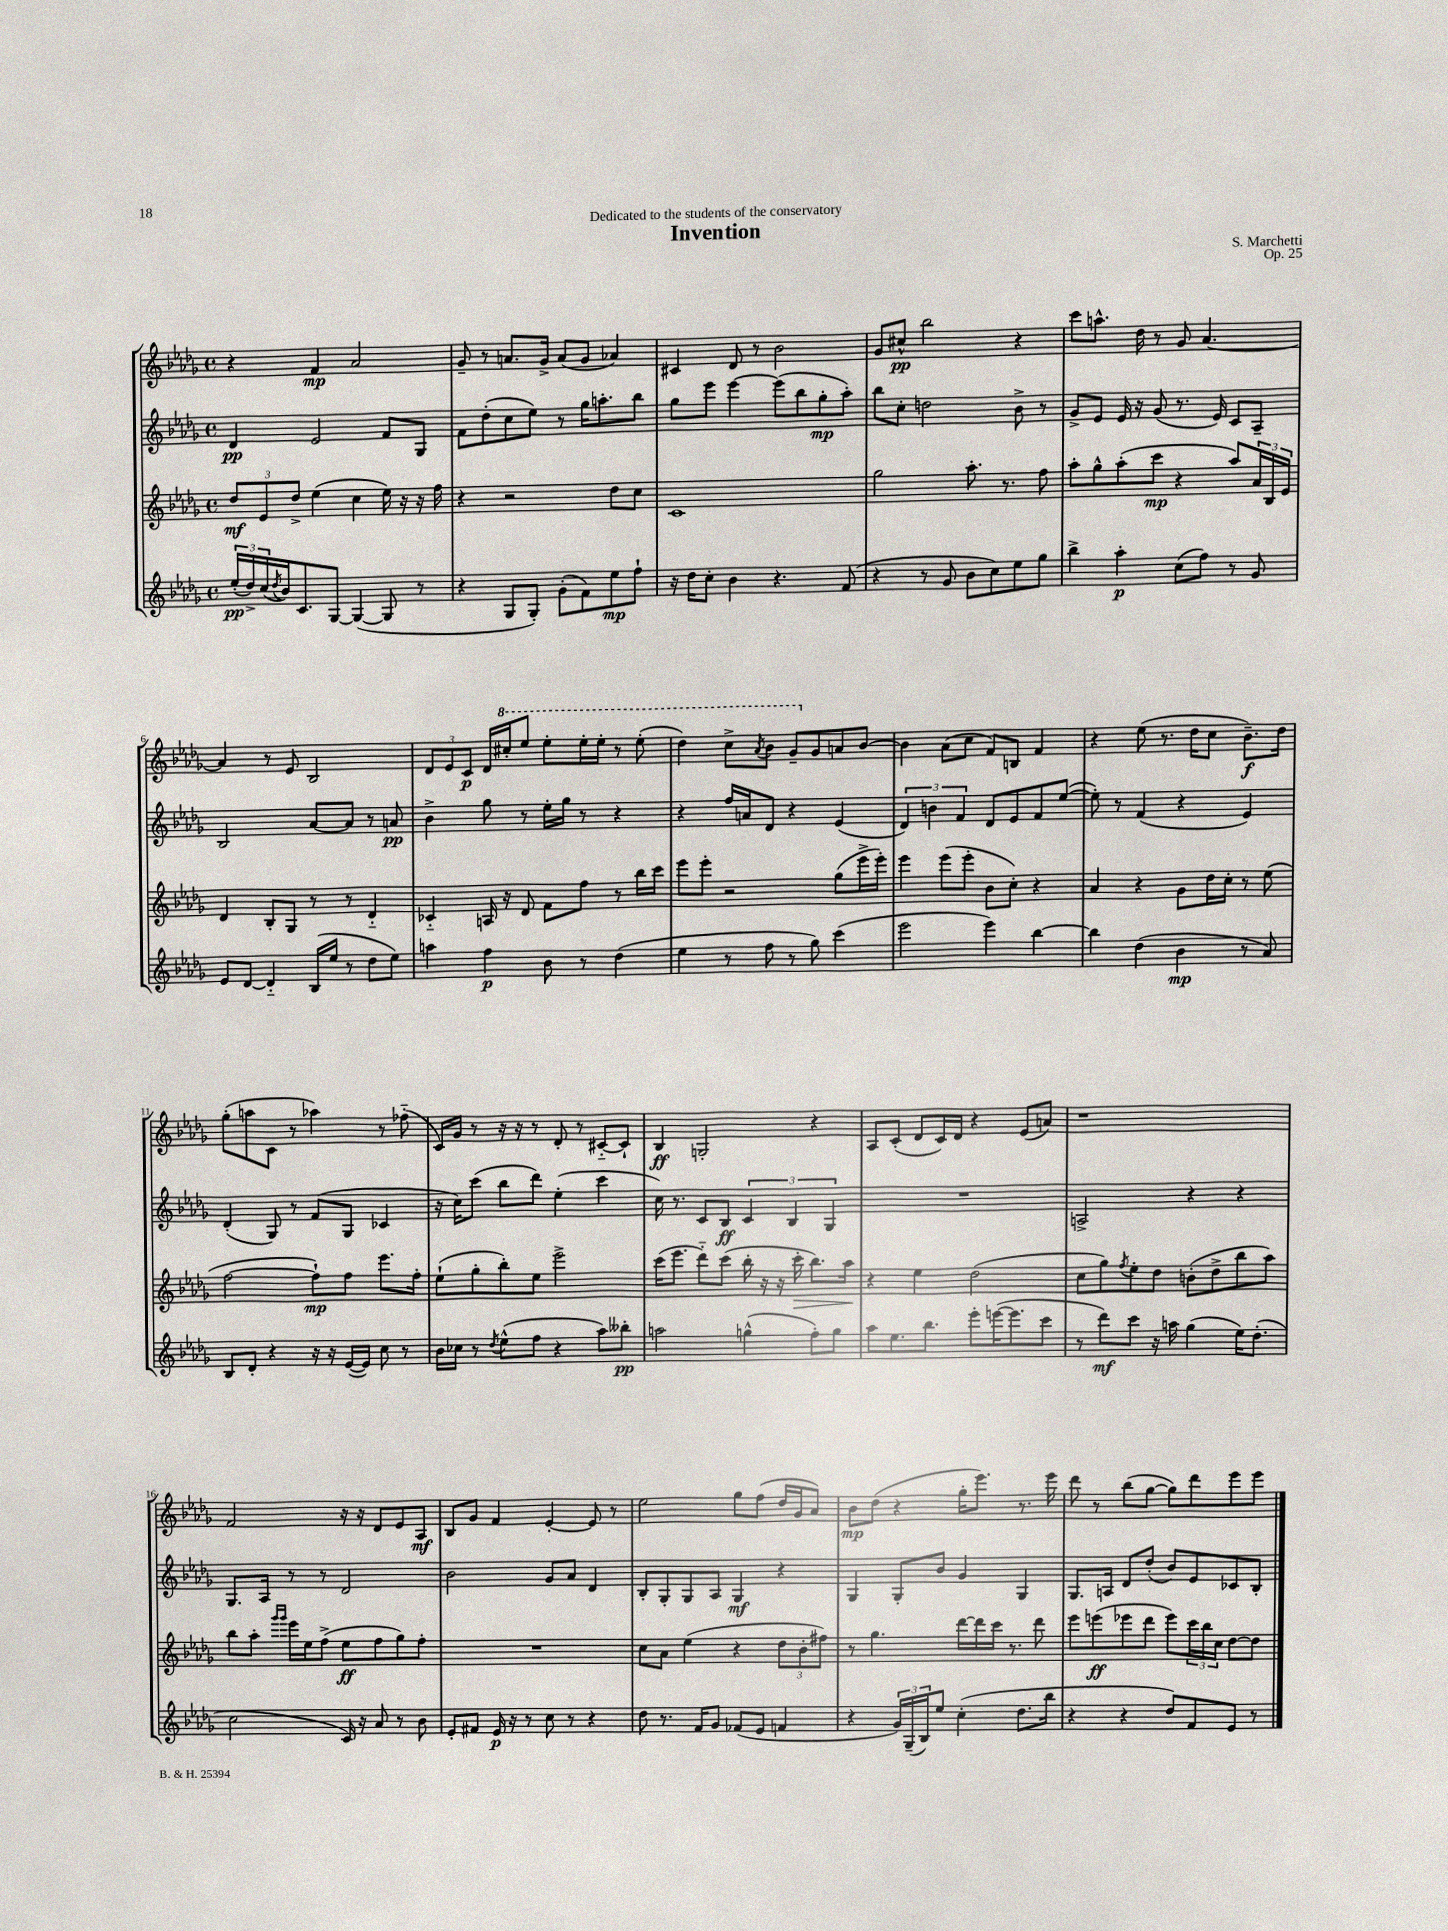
\header { title = "Invention" composer = "S. Marchetti" dedication = "Dedicated to the students of the conservatory" opus = "Op. 25" }
<<
\new StaffGroup <<
\new Staff = "s0" {
    \clef treble \key des \major \defaultTimeSignature \time 4/4
    r4 f'4\mp aes'2 |
    ges'8-- r8 a'8. ges'16-> a'8( ges'8 aes'4) |
    cis'4 des'8 r8 bes'2 |
    ges'8 cis''8-^\pp bes''2 r4 |
    c'''8 a''8.-^ des''16 r8 ges'8 aes'4.~ |
    aes'4 r8 ees'8 bes2 |
    \tuplet 3/2 { des'8 ees'8 c'8\p } des'16 \ottava #1 cis'''16-. ees'''8 ees'''8-. ees'''16-. ees'''16-. r8 ees'''8-.( |
    des'''4) c'''8-> \acciaccatura { aes''8 } bes''8 ges''8-- \ottava #0 ges'8 a'8 bes'8~ |
    bes'4 aes'8( c''8 f'8) b8 f'4 |
    r4 ees''8( r8. des''16 c''8 bes'8.--\f) des''16 |
    ges''8-.( a''8 c'8 r8 aes''4) r8 fes''8-_( |
    c'16) ges'16 r8 r16 r16 r8 des'8-. r8 cis'8~-_ cis'8-! |
    bes4\ff g2-. r4 |
    aes8 c'8-.( des'8 c'16) des'16 r4 ees'8( a'8) |
    r1 |
    f'2 r16 r16 des'8 ees'8 aes8\mf |
    bes8 ges'8 f'4 ees'4~-. ees'8 r8 |
    ees''2 ges''8 f''8( des''16 ges'16 aes'8) |
    bes'8\mp des''8( r4 ges''16-. ees'''8.) r8. ees'''16 |
    des'''8 r8 bes''8( ges''8~ ges''8) des'''8 ees'''8 ees'''8 \bar "|." |
}
\new Staff = "s1" {
    \clef treble \key des \major \defaultTimeSignature \time 4/4
    des'4\pp ees'2 f'8 ges8 |
    f'8 des''8-.( c''8 ees''8) r8 ges''16 a''8.-. bes''8 |
    ges''8 ees'''8 ees'''4~ ees'''8( bes''8 ges''8-.\mp aes''8-.) |
    bes''8 c''8-. d''2 bes'8-> r8 |
    ges'8-> ees'8 ees'16 r16 ges'8( r8. ees'16) c'8 aes8-- |
    bes2 aes'8~ aes'8 r8 a'8\pp |
    bes'4-> ges''8 r8 ees''16-. ges''16 r8 r4 |
    r4 f''16 a'16 des'8 r4 ees'4( |
    \tuplet 3/2 { des'4) b'4 f'4 } des'8 ees'8 f'8 ees''8~( |
    ees''8-.) r8 f'4( r4 ees'4) |
    des'4-.( ges8) r8 f'8( ges8 ces'4 |
    r16 c''16) c'''8( bes''8 des'''8) ees''4-.( c'''4 |
    c''16) r8. c'8 bes8\ff \tuplet 3/2 { c'4 bes4 ges4 } |
    R1 |
    a2-> r4 r4 |
    ges8. aes16 r8 r8 des'2 |
    bes'2 ges'8 aes'8 des'4 |
    bes8-. ges8-. ges8 aes8 ges4\mf r4 |
    ges4 ges8-. bes'8 ges'4 ges4 |
    ges8. a16 des'8 des''8-.( bes'8) ees'8 ces'8 bes8-. \bar "|." |
}
\new Staff = "s2" {
    \clef treble \key des \major \defaultTimeSignature \time 4/4
    \tuplet 3/2 { des''8\mf ees'8 des''8-> } ees''4( c''4 ees''16) r16 r16 f''16 |
    r4 r2 des''8 c''8 |
    c'1 |
    ges''2 aes''8.-. r8. f''8 |
    aes''8-. ges''8-^ aes''8-.( c'''8\mp r4 aes''8) \tuplet 3/2 { aes'16 bes16 ees'16 } |
    des'4 bes8-. ges8 r8 r8 des'4-_ |
    ces'4-_ a16 r16 des'8 f'8 f''8 r8 bes''16 c'''16 |
    ees'''8 ees'''8-. r2 ges''8( ees'''16-> ees'''16-.) |
    ees'''4 ees'''8( ees'''8-. bes'8 c''8-.) r4 |
    aes'4 r4 ges'8 des''16 c''16-. r8 ees''8( |
    f''2~ f''8-!\mp) f''8 ees'''8. f''16-. |
    ees''8-!( ges''8-. bes''8-.) ees''8 ees'''2-> |
    c'''16( ees'''8. des'''8-_) c'''8( bes''16-. r16 r16 c'''16-.\> bes''8.) aes''16\! |
    r4 ees''4 des''2( |
    c''8 ges''8) \acciaccatura { f''8 } ees''8-. des''8 b'8-.( des''8-> bes''8 aes''8) |
    bes''8 aes''8-. \grace { ges'''16 ges'''16 } ees'''16 ees''16 f''8->( ees''8\ff f''8 ges''8) f''8-. |
    R1 |
    c''8 aes'8 ees''4( r4 \tuplet 3/2 { des''8 bes'8-. fis''8) } |
    r8 ges''4. des'''16~ des'''16 c'''16 r8. des'''8 |
    ees'''8 e'''8\ff( ees'''8 des'''8 ees'''8) \tuplet 3/2 { c'''16 bes''16 c''16 } des''8~ des''8 \bar "|." |
}
\new Staff = "s3" {
    \clef treble \key des \major \defaultTimeSignature \time 4/4
    \tuplet 3/2 { ees''16-.\pp( des''16->) c''16( } \acciaccatura { des''8 } bes'16) c'8. ges8~ ges4~( ges8 r8 |
    r4 ges8 ges8-.) ges'8-.( f'8) ees''8\mp f''8-! |
    r16 des''16 c''8-. bes'4 r4. f'8( |
    r4 r8 ges'8 bes'8 c''8) ees''8 ges''8 |
    bes''4-> aes''4-.\p c''8( f''8) r8 ges'8 |
    ees'8 des'8~ des'4-_ bes16( ees''16 r8 des''8 ees''8) |
    a''4 f''4\p bes'8 r8 des''4( |
    ees''4 r8 f''8 r8 ges''8) c'''4( |
    ees'''2 ees'''4) bes''4~ |
    bes''4 des''4( bes'4\mp r8 aes'8) |
    bes8 des'8-. r4 r16 r16 ees'16~( ees'16) c''8 r8 |
    bes'16 ces''16 r8 \acciaccatura { des''8 } ees''8-^( f''8 r4 aes''8) beses''8-.\pp |
    a''2 g''4-^( f''8-.) g''8 |
    aes''8 ees''8. bes''8. ees'''8-. e'''16~( e'''8. c'''8 |
    r8 des'''8\mf) c'''8 r16 a''16 ges''4( ees''16) des''8.-.( |
    c''2 c'16) r16 aes'8 r8 bes'8 |
    ees'8-. fis'8 ees'16\p r16 r8 c''8 r8 r4 |
    des''8 r8. f'16 ges'8 fes'8( ees'8 f'4 |
    r4 \tuplet 3/2 { ges'16) ges16--( bes16) } ees''8 c''4-.( des''8. bes''16 |
    r4 r4 des''8) f'8 ees'8 r8 \bar "|." |
}
>>
>>
